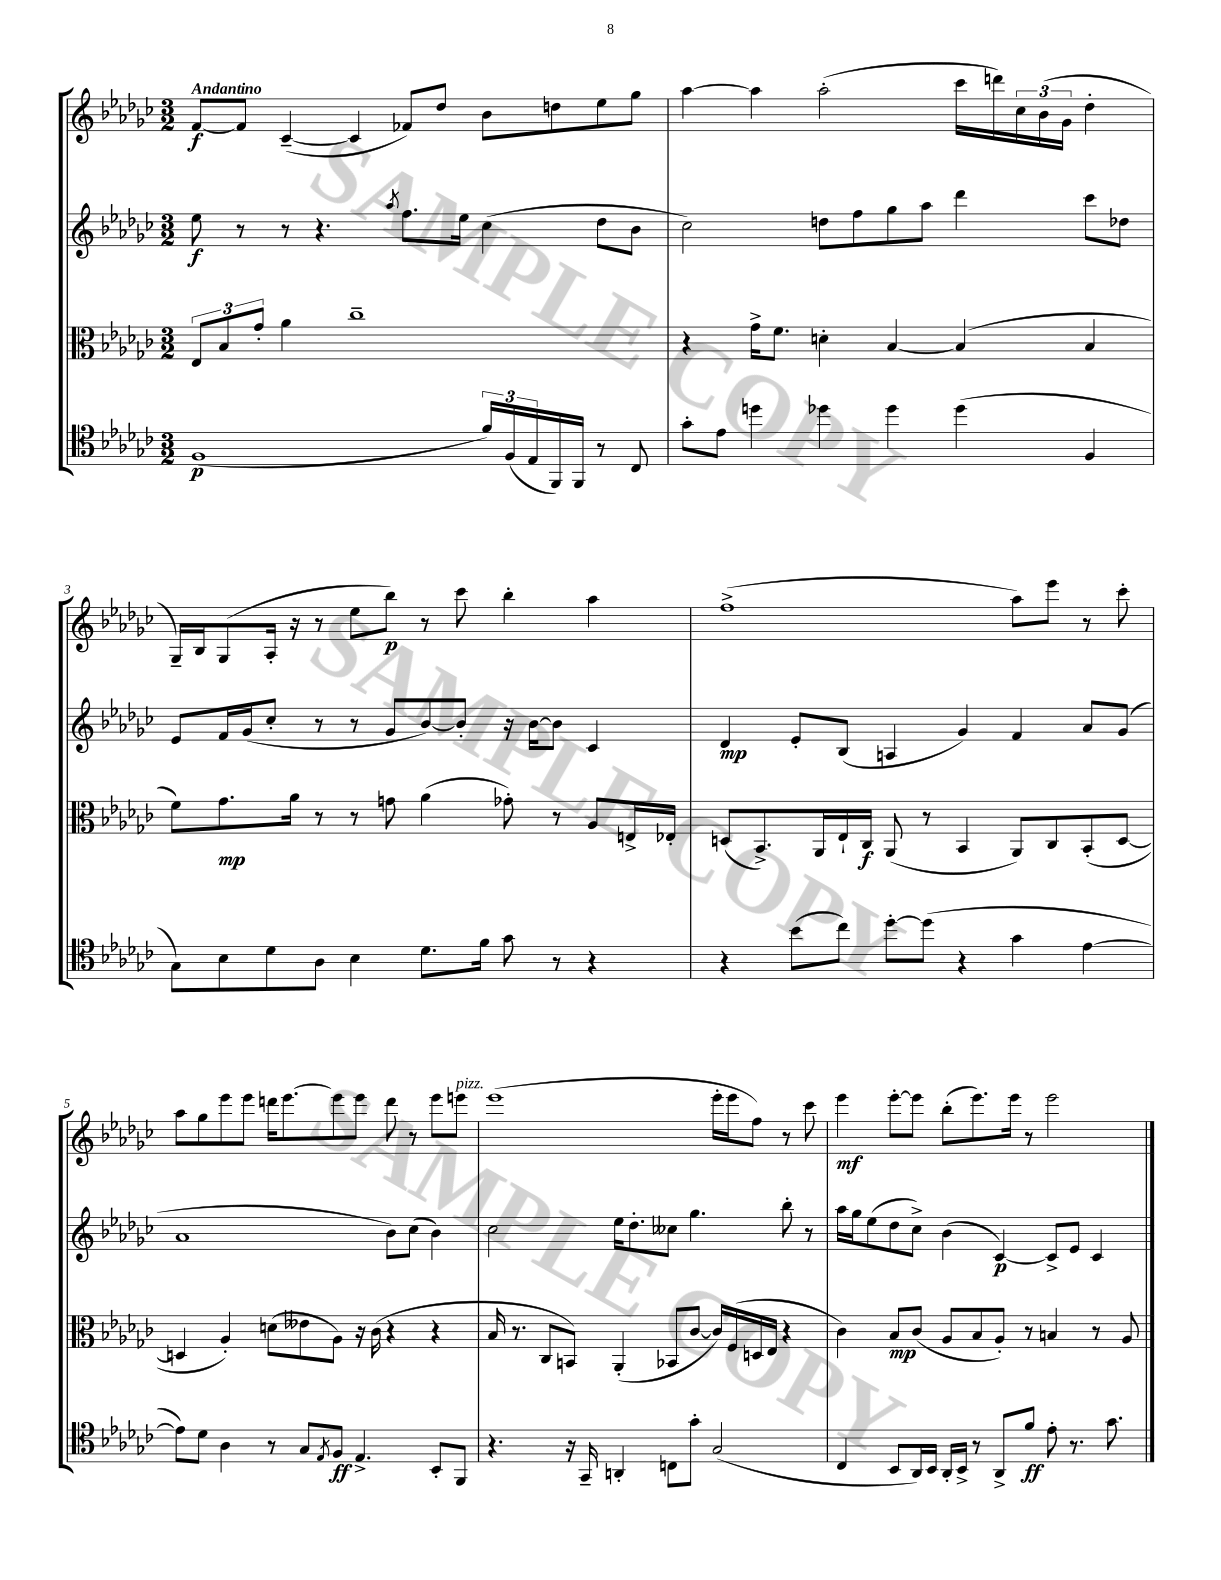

**kern	**kern	**kern	**kern
*staff4	*staff3	*staff2	*staff1
*clefC4	*clefC3	*clefG2	*clefG2
*k[b-e-a-d-g-c-]	*k[b-e-a-d-g-c-]	*k[b-e-a-d-g-c-]	*k[b-e-a-d-g-c-]
*M3/2	*M3/2	*M3/2	*M3/2
(1F	12E-	8ee-	[8f
.	12B-	.	.
.	.	8r	8f]
.	12g-'	.	.
.	4a-	8r	([4c-~
.	.	4.r	.
.	1cc-~	.	4c-]
.	.	8qaa-	.
.	.	8.ff	8f-)
.	.	.	8dd-
.	.	16ee-	.
24f)	.	(4cc-	8b-
(24F	.	.	.
24E-	.	.	.
16FF)	.	.	8dd
16FF	.	.	.
8r	.	8dd-	8ee-
8C-	.	8b-	8gg-
=	=	=	=
8g-'	4r	2cc-)	[4aa-
8e-	.	.	.
4dd	16g-^	.	4aa-]
.	8.f	.	.
4dd-	4d'	8dd	(2aa-'
.	.	8ff	.
4dd-	[4B-	8gg-	.
.	.	8aa-	.
(4dd-	(4B-]	4ddd-	16ccc-
.	.	.	16ddd)
.	.	.	24cc-
.	.	.	(24b-
.	.	.	24g-
4F	4B-	8ccc-	4dd-'
.	.	8dd-	.
=	=	=	=
8G-)	8f)	8e-	16G-~)
.	.	.	16B-
8B-	8.g-	16f	(8G-
.	.	(16g-	.
8d-	.	8cc-'	16A-'
.	16a-	.	16r
8A-	8r	8r	8r
4B-	8r	8r	8ee-
.	8g	8g-	8bb-)
8.d-	(4a-	[8b-)	8r
.	.	8b-']	8ccc-
16f	.	.	.
8g-	8g-')	16r	4bb-'
.	.	[16b-	.
8r	8r	8b-]	.
4r	8A-	4c-	4aa-
.	16E^	.	.
.	16E-'	.	.
=	=	=	=
4r	(8D	4d-	(1ff^
.	8.BB-^)	.	.
(8b-	.	8e-'	.
.	16AA-	.	.
8cc-)	16E-`	(8B-	.
.	16C-	.	.
[8dd-'	(8AA-	4A	.
(8dd-]	8r	.	.
4r	4BB-	4g-)	.
4g-	8AA-)	4f	8aa-)
.	8C-	.	8eee-
[4e-	(8BB-'	8a-	8r
.	[8D	(8g-	8ccc-'
=	=	=	=
8e-])	4D]	1a-	8aa-
8d-	.	.	8gg-
4A-	4A-')	.	8eee-
.	.	.	8eee-
8r	(8d	.	16ddd
.	.	.	[8.eee-
8G-	8e--	.	.
8qE-	.	.	.
8F	8A-)	.	8eee-]
4.E-^	16r	.	8eee-
.	(16c-	.	.
.	4r	8b-)	8ddd
.	.	(8cc-	8r
8BB-'	4r	4b-)	8eee-
8FF	.	.	8eee
=	=	=	=
4.r	16B-	2cc-	(1eee-
.	8.r	.	.
.	8C-	.	.
16r	8BB)	.	.
16GG-~	.	.	.
4AA'	(4AA-'	16ee-	.
.	.	8.dd-'	.
8C	8BB-	8cc--	.
8g-'	[8c-	4.gg-	.
(2G-	16c-])	.	16eee-'
.	(16F	.	16eee-
.	16D	.	8ff)
.	16E-	.	.
.	4r	8bb-'	8r
.	.	8r	8ccc-
=	=	=	=
4C-	4c-)	16aa-	4eee-
.	.	16gg-	.
.	.	(8ee-	.
8BB-	8B-	8dd-	[8eee-'
16AA-)	(8c-	8cc-^)	8eee-]
16BB-	.	.	.
16AA-'	8A-	(4b-	(8bb-'
16BB-^	.	.	.
8r	8B-	.	8.eee-)
8AA-^	8A-')	[4c-)	.
.	.	.	16eee-
8f	8r	.	8r
8e-'	4B	8c-^]	2eee-
8.r	.	8e-	.
.	8r	4c-	.
8.g-	.	.	.
.	8A-	.	.
==	==	==	==
*-	*-	*-	*-
